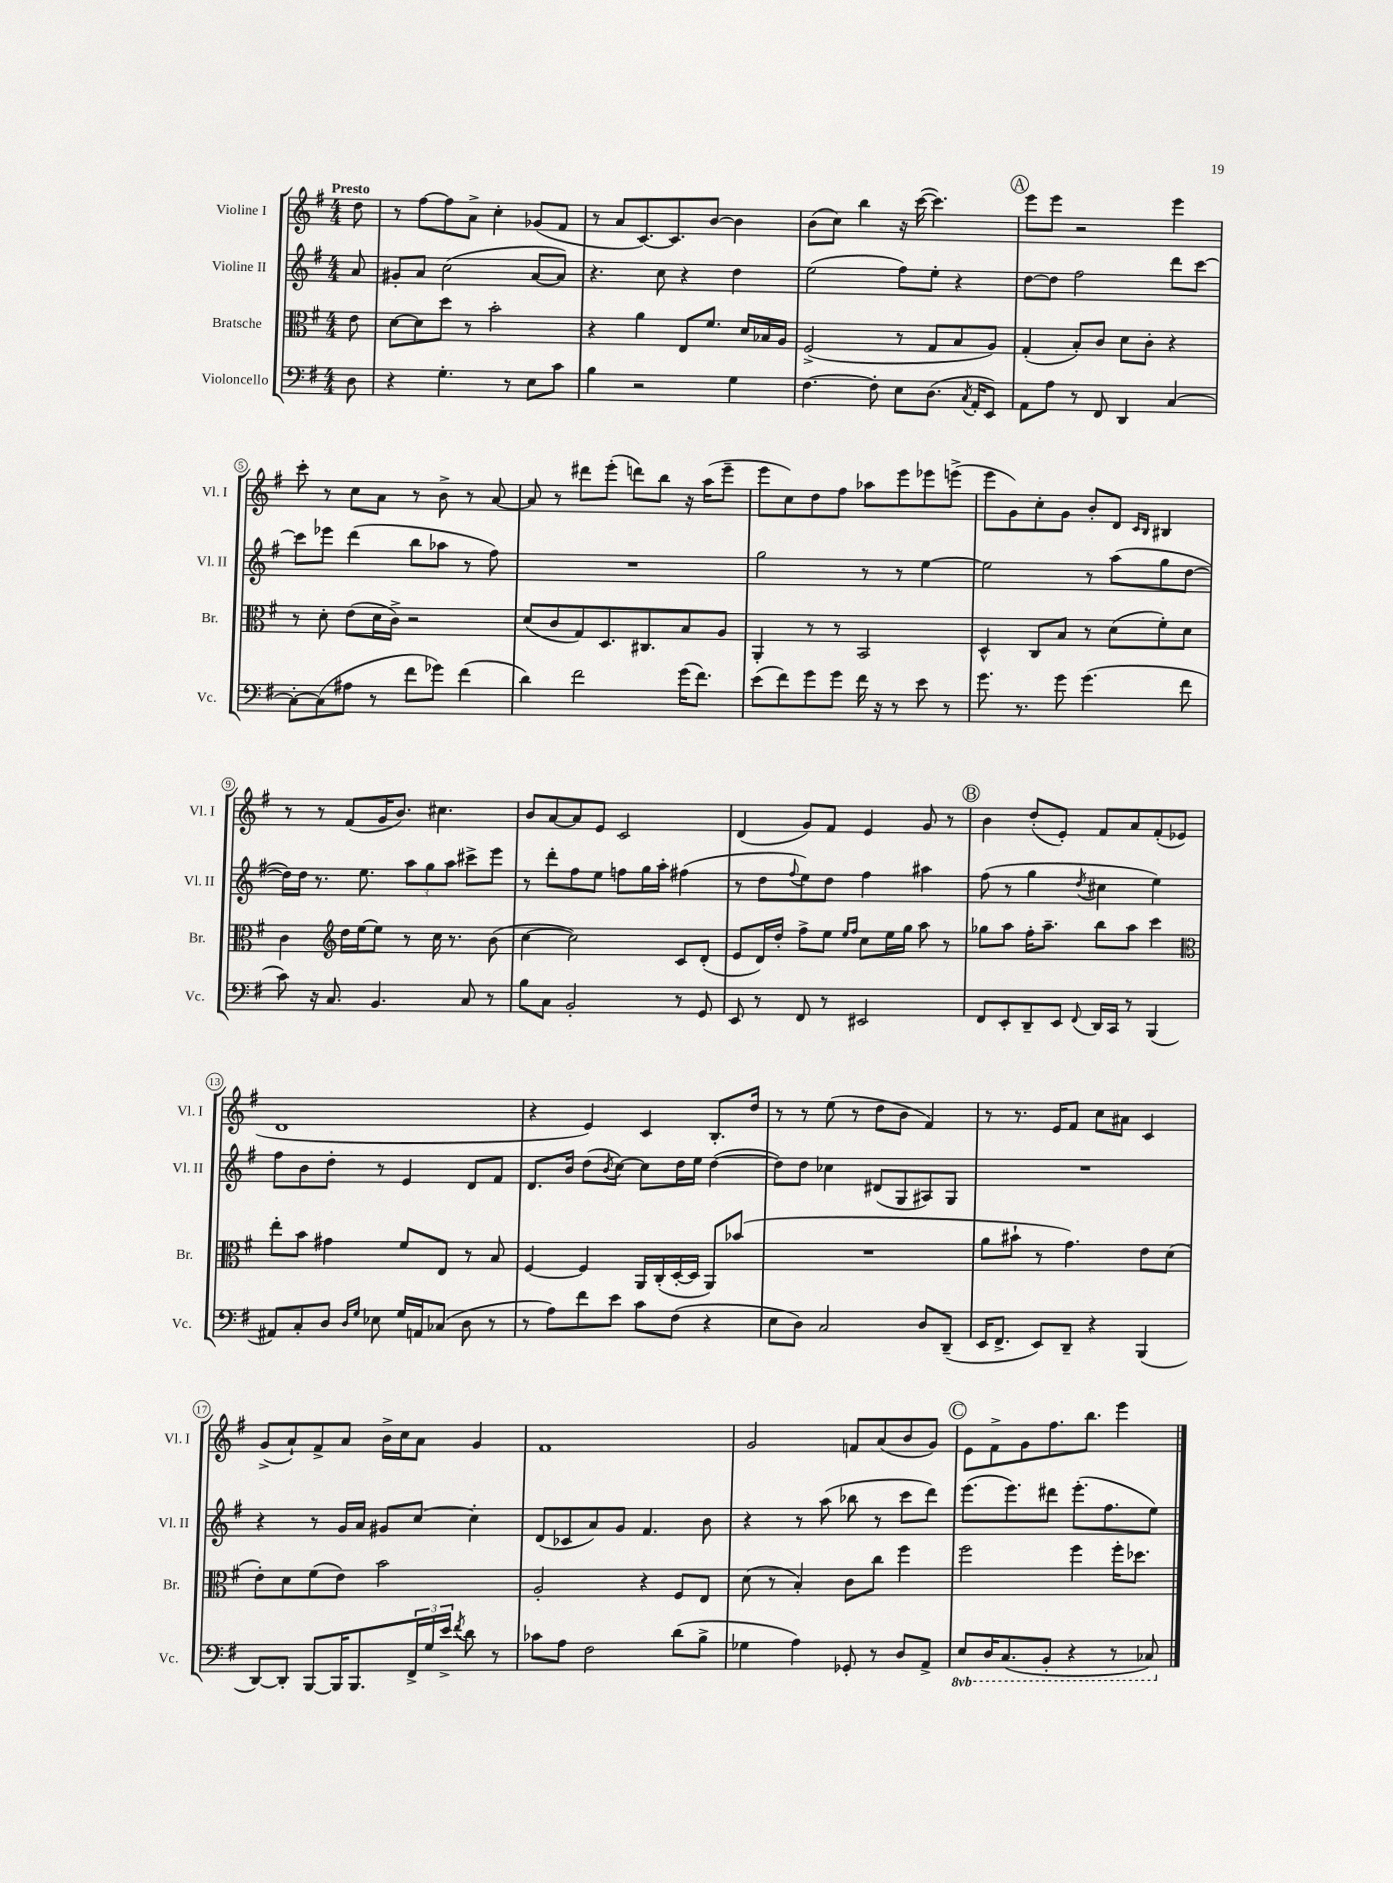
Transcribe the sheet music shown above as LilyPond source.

<<
\new StaffGroup <<
\new Staff = "s0" \with { instrumentName = "Violine I" shortInstrumentName = "Vl. I" } {
    \clef treble \key g \major \numericTimeSignature \time 4/4 \partial 8 \tempo "Presto"
    d''8 |
    r8 fis''8~ fis''8 a'8-> c''4-. ges'8( fis'8 |
    r8 a'8 c'8.~) c'8. b'8~ b'4 |
    b'8( c''8) b''4 r16 c'''16~( c'''4.) |
    \mark \markup { \circle "A" } e'''8 e'''8 r2 e'''4 |
    c'''8-. r8 c''8 a'8 r8 b'8-> r8 a'8~ |
    a'8 r8 dis'''8 e'''8-.( d'''8) b''8 r16 a''16( e'''8-- |
    e'''8 c''8) d''8 fis''8 aes''8 e'''8 ees'''8 e'''8->( |
    e'''8 g'8) c''8-. g'8 b'8-. d'8 \grace { c'16 b16 } bis4 |
    r8 r8 fis'8( g'16 b'8.) cis''4. |
    b'8 a'8~ a'8 e'8 c'2 |
    d'4( g'8) fis'8 e'4 g'8 r8 |
    \mark \markup { \circle "B" } b'4 d''8-.( e'8-.) fis'8 a'8 fis'8-.( ees'8 |
    d'1 |
    r4 e'4) c'4 b8.-. d''16 |
    r8 r8 e''8( r8 d''8 b'8 fis'4) |
    r8 r8. e'16 fis'8 c''8 ais'8 c'4 |
    g'8->( a'8-!) fis'8-> a'8 b'16-> c''16 a'8 g'4 |
    fis'1 |
    g'2 f'8 a'8( b'8 g'8) |
    \mark \markup { \circle "C" } e'8 fis'8-> g'8 fis''8. b''8. e'''4 \bar "|." |
}
\new Staff = "s1" \with { instrumentName = "Violine II" shortInstrumentName = "Vl. II" } {
    \clef treble \key g \major \numericTimeSignature \time 4/4 \partial 8
    a'8 |
    gis'8-. a'8 c''2( a'8~ a'8) |
    r4. c''8 r4 d''4 |
    e''2( fis''8) e''8-. r4 |
    \mark \markup { \circle "A" } d''8~ d''8 fis''2 d'''8 c'''8~ |
    c'''8 ees'''8 d'''4( b''8 aes''8 r8 fis''8) |
    R1 |
    g''2 r8 r8 e''4~ |
    e''2 r8 a''8( g''8 d''8~ |
    d''16) d''16 r8. e''8. \tuplet 3/2 { a''8 g''8 a''8 } cis'''8-> e'''8 |
    r8 d'''8-. fis''8 e''8 f''8 g''16 a''16-. fis''4( |
    r8 d''8 \appoggiatura { fis''8 } e''8) d''8 fis''4 ais''4 |
    \mark \markup { \circle "B" } fis''8( r8 g''4 \acciaccatura { d''8 } cis''4 e''4) |
    fis''8 b'8 d''8-. r8 e'4 d'8 fis'8 |
    d'8. b'16 d''8( \acciaccatura { b'8 } c''8~) c''8 d''16 e''16 d''4~( |
    d''8) d''8 ces''4 dis'8( g8 ais8) g8 |
    R1 |
    r4 r8 g'16 a'16 gis'8 c''8~ c''4-. |
    d'8( ces'8 a'8) g'8 fis'4. b'8 |
    r4 r8 a''8( bes''8 r8 c'''8 d'''8) |
    \mark \markup { \circle "C" } e'''8.( e'''8.) dis'''8 e'''8.-.( fis''8. e''8) \bar "|." |
}
\new Staff = "s2" \with { instrumentName = "Bratsche" shortInstrumentName = "Br." } {
    \clef alto \key g \major \numericTimeSignature \time 4/4 \partial 8
    e'8 |
    d'8~ d'8 d''8 r8 b'2-. |
    r4 a'4 e8 fis'8. d'16 bes16 a16 |
    fis2->( r8 g8 b8 a8) |
    \mark \markup { \circle "A" } g4-.( b8-.) c'8 d'8 c'8-. r4 |
    r8 d'8-. e'8( d'16 c'16->) r2 |
    d'8( c'8 g8) d8. cis8. b8 a8 |
    a,4-. r8 r8 b,2 |
    d4-^ c8 b8 r8 d'8( fis'8-.) d'8 |
    c'4 \clef treble d''16 e''16~ e''8 r8 c''16 r8. b'8( |
    c''4~ c''2) c'8 d'8-.( |
    e'8 d'16) d''16-. fis''8-> e''8 \grace { e''16 fis''16 } c''8 e''16 g''16 a''8 r8 |
    \mark \markup { \circle "B" } ges''8 a''8 fis''16-. a''8.-- b''8 a''8 c'''4 |
    \clef alto e''8-. b'8 gis'4 fis'8 e8 r8 b8 |
    fis4~ fis4 a,16 c16-.( d16~-. d16 a,8) bes'8( |
    R1 |
    a'8 bis'8-! r8 g'4.) e'8 d'8( |
    e'8-.) d'8 fis'8( e'8) b'2 |
    a2-. r4 fis8 e8 |
    d'8( r8 b4-.) c'8 c''8 fis''4 |
    \mark \markup { \circle "C" } fis''2 fis''4 fis''16-. des''8. \bar "|." |
}
\new Staff = "s3" \with { instrumentName = "Violoncello" shortInstrumentName = "Vc." } {
    \clef bass \key g \major \numericTimeSignature \time 4/4 \set Staff.ottavationMarkups = #ottavation-simple-ordinals \partial 8
    d8 |
    r4 g4.-. r8 e8 c'8 |
    b4 r2 g4 |
    fis4.~ fis8-. e8 d8.( \acciaccatura { c8 } a,16-. e,8) |
    \mark \markup { \circle "A" } a,8 a8 r8 fis,8 d,4 c4~ |
    c8~-. c8( ais8 r8 fis'8 ges'8) fis'4( |
    d'4) fis'2 g'16( fis'8.) |
    e'8( fis'8) g'8 g'8 fis'16 r16 r8 e'8 r8 |
    g'8. r8. g'8 g'4.( fis'8 |
    c'8) r16 c8. b,4. c8 r8 |
    b8 c8 b,2-. r8 g,8 |
    e,8 r8 fis,8 r8 eis,2 |
    \mark \markup { \circle "B" } fis,8 e,8-. d,8-- e,8 \appoggiatura { fis,8 } d,16 c,16 r8 b,,4( |
    ais,8) c8-. d8 \grace { d16 g16 } ees8 g16 a,16 ces8( d8 r8 |
    r8 a8) fis'8 e'8 c'8 fis8( r4 |
    e8 d8) c2 d8 d,8--( |
    e,16 fis,8.-> e,8) d,8-- r4 b,,4( |
    d,8~) d,8-. b,,8~ b,,16 b,,8. \tuplet 3/2 { fis,16-> g16 e'16-> } \acciaccatura { fis'8 } d'8 r8 |
    ces'8 a8 fis2 d'8( b8-> |
    ges4 a4) ges,8-. r8 d8 a,8-> |
    \mark \markup { \circle "C" } \ottava #-1 e,8 d,16 c,8.( b,,8-. r4 r8 ces,8) \ottava #0 \bar "|." |
}
>>
>>
\layout { \context { \Score \override BarNumber.stencil = #(make-stencil-circler 0.1 0.3 ly:text-interface::print) } }
